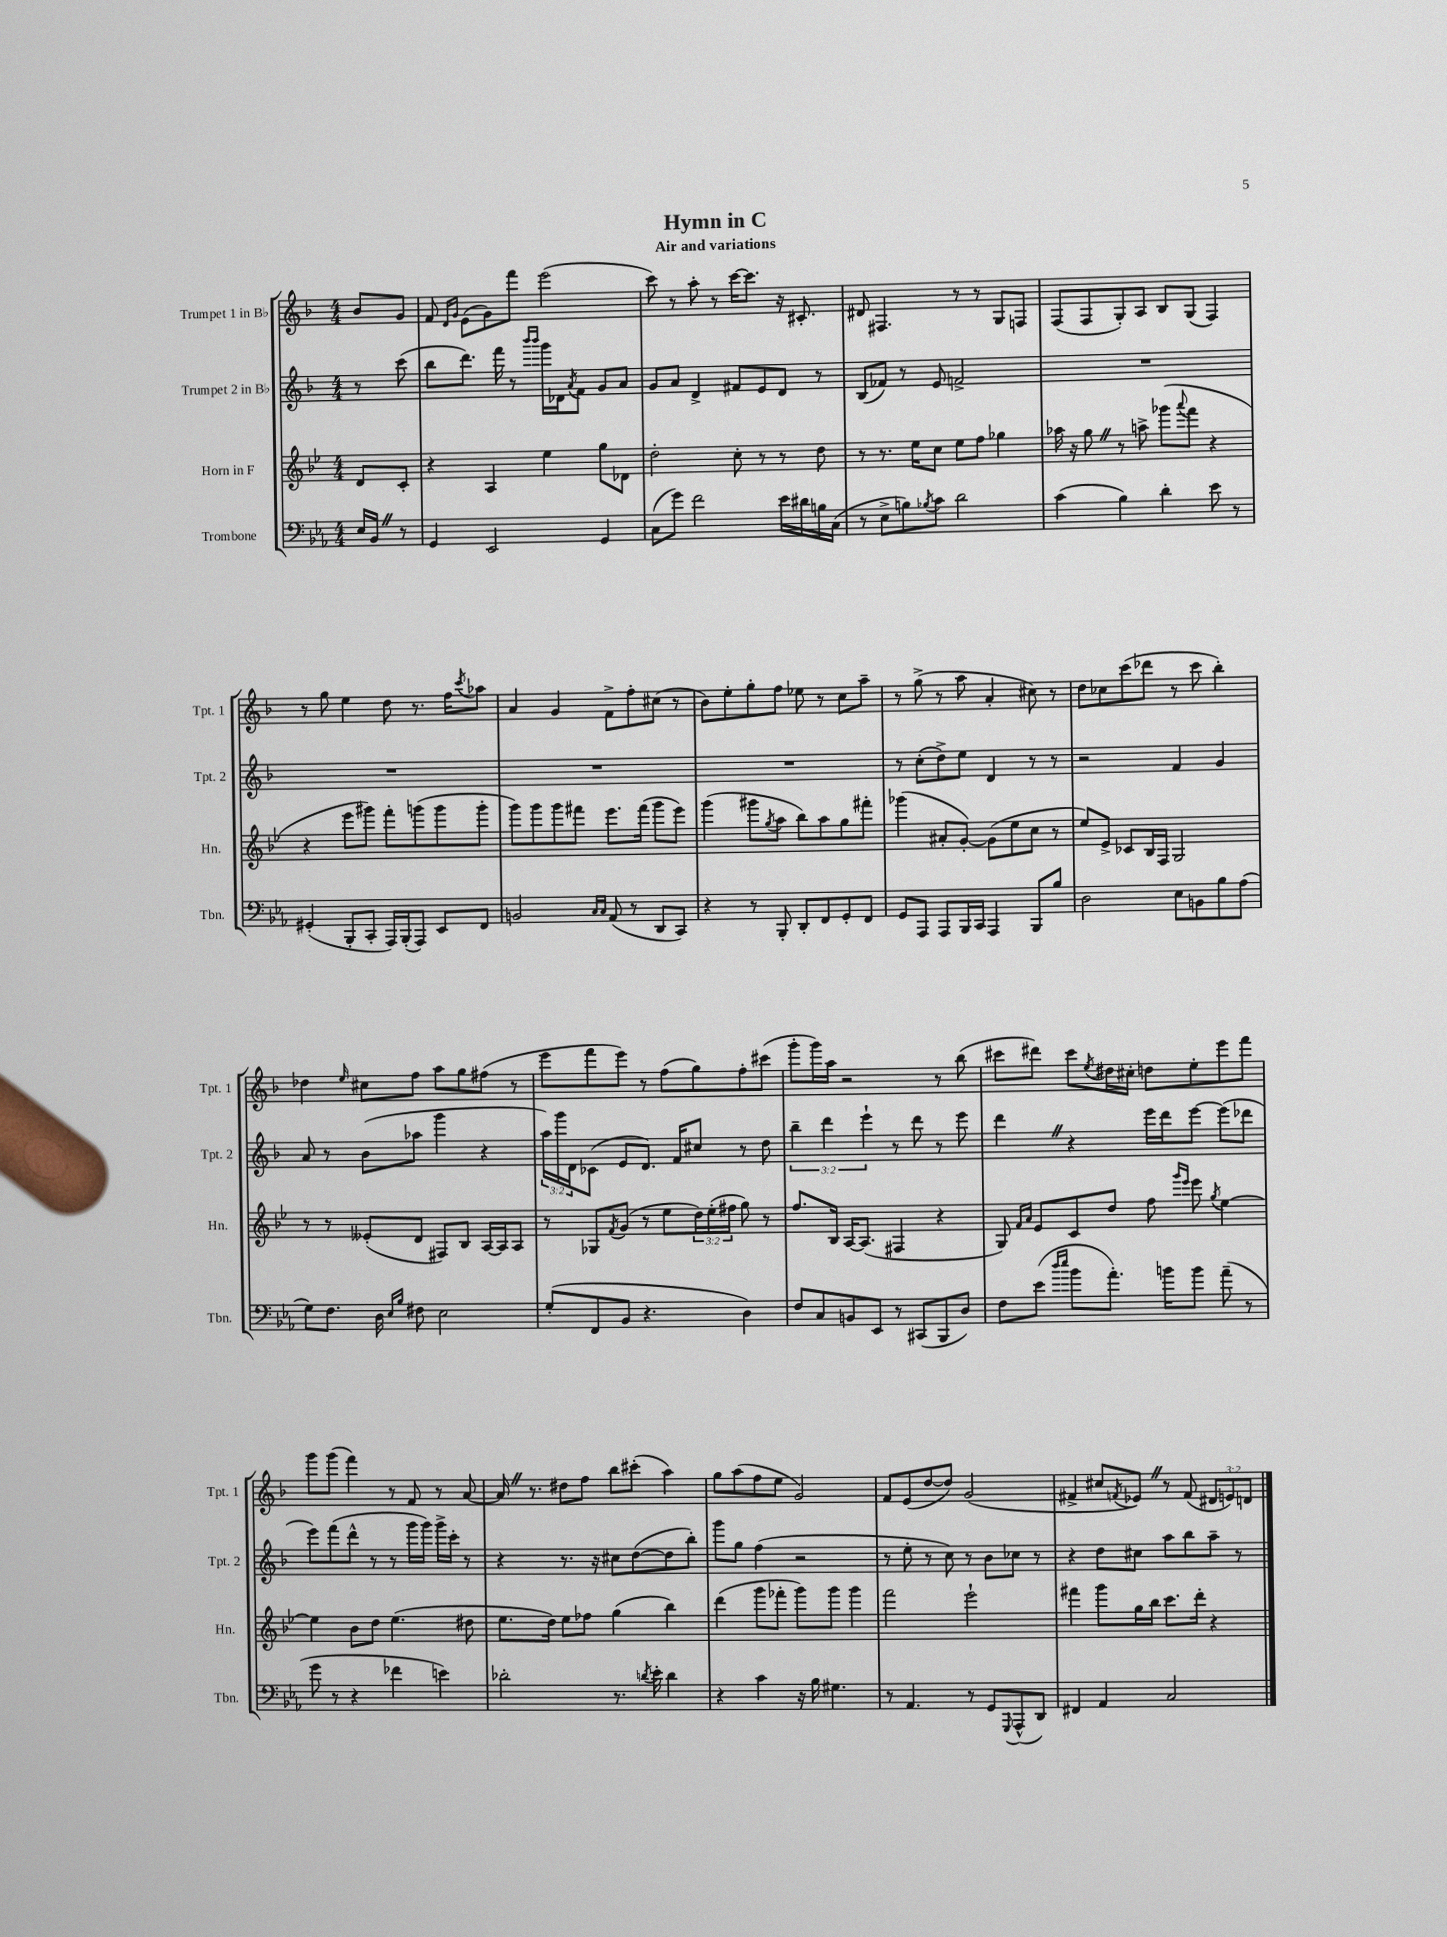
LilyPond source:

\header { title = "Hymn in C" subtitle = "Air and variations" }
<<
\new StaffGroup <<
\new Staff = "s0" \with { instrumentName = "Trumpet 1 in Bb" shortInstrumentName = "Tpt. 1" } {
    \clef treble \key f \major \numericTimeSignature \time 4/4 \override Staff.TupletNumber.text = #tuplet-number::calc-fraction-text \partial 4
    bes'8 g'8 |
    f'8 \grace { d'16 g'16 } e'8( g'8) f'''8 e'''2( |
    c'''8) r8 a''8-. r8 c'''16~ c'''8. r16 cis'8.-. |
    dis'8 fis4. r8 r8 g8 f8 |
    f8( f8 g8-.) a8 bes8 g8( f4) |
    r8 g''8 e''4 d''8 r8. f''16 \acciaccatura { c'''8 } aes''8 |
    a'4 g'4 f'8-> f''8-. cis''8( r8 |
    bes'8) e''8-. g''8-. f''8 ees''8 r8 c''8 a''8-- |
    r8 g''8->( r8 a''8 a'4-. cis''8) r8 |
    d''8 ces''8 c'''8( des'''8 r8 c'''8 bes''4-.) |
    des''4 \grace { e''16 } cis''8 f''8 a''8 g''8 fis''8( r8 |
    e'''8 f'''8 e'''8) r8 f''8( g''8) f''8-. cis'''8( |
    g'''8-. g'''16) a''16 r2 r8 bes''8( |
    cis'''8 dis'''8) cis'''8 \acciaccatura { e''8 } dis''16 cis''16-. d''8 e''8-. e'''8 f'''8 |
    g'''8 g'''8( f'''4) r8 f'8 r8 a'8~ |
    a'16 \once \override BreathingSign.text = \markup { \musicglyph "scripts.caesura.straight" } \breathe r8. dis''8 f''8 bes''8 cis'''8-.( a''4) |
    g''8 a''8( f''8 e''8 g'2) |
    f'8 e'8( d''8~ d''8) g'2( |
    fis'4-> cis''8 \acciaccatura { f'8 } ees'8) \once \override BreathingSign.text = \markup { \musicglyph "scripts.caesura.straight" } \breathe r8 f'8( \tuplet 3/2 { dis'8 e'8) d'8 } \bar "|." |
}
\new Staff = "s1" \with { instrumentName = "Trumpet 2 in Bb" shortInstrumentName = "Tpt. 2" } {
    \clef treble \key f \major \numericTimeSignature \time 4/4 \override Staff.TupletNumber.text = #tuplet-number::calc-fraction-text \partial 4
    r8 c'''8( |
    bes''8 d'''8.) f'''16 r8 \grace { bes'''16 bes'''16 } g'''16 des'16 \acciaccatura { a'8 } f'8 g'8 a'8 |
    g'8 a'8 d'4-> fis'8 e'8 d'8 r8 |
    bes8( fes'8) r8 e'8 f'2-> |
    R1 |
    R1 |
    R1 |
    R1 |
    r8 c''8-.( d''8->) e''8 d'4 r8 r8 |
    r2 f'4 g'4 |
    a'8 r8 bes'8( aes''8 g'''4 r4 |
    \tuplet 3/2 { a''16) g'''16 d'16 } ces'8( e'8 d'8.) f'16 cis''8 r8 d''8 |
    \tuplet 3/2 { bes''4-- d'''4 e'''4-! } r8 d'''8 r8 e'''8 |
    d'''4 \once \override BreathingSign.text = \markup { \musicglyph "scripts.caesura.straight" } \breathe r4 e'''16 d'''16 e'''8~ e'''8( des'''8 |
    e'''8) f'''8( d'''8-^ r8 r8 g'''16 g'''16) g'''16-> c'''16-. r8 |
    r4 r8. r16 cis''8 d''8~( d''8 bes''8-.) |
    g'''8 g''8 f''4( r2 |
    r8 e''8-. r8 c''8) r8 bes'8 ces''8 r8 |
    r4 d''8 cis''8 a''8 bes''8 a''8-- r8 \bar "|." |
}
\new Staff = "s2" \with { instrumentName = "Horn in F" shortInstrumentName = "Hn." } {
    \clef treble \key bes \major \numericTimeSignature \time 4/4 \override Staff.TupletNumber.text = #tuplet-number::calc-fraction-text \partial 4
    d'8 c'8-. |
    r4 a4 ees''4 g''8 des'8 |
    d''2-. c''8-. r8 r8 d''8 |
    r8 r8. ees''16 c''8 ees''8 f''8 ges''4 |
    aes''16 r16 g''8 \once \override BreathingSign.text = \markup { \musicglyph "scripts.caesura.straight" } \breathe r8 a''8-> ges'''8( \appoggiatura { a'''8 } f'''8 r4 |
    r4 ees'''8 gis'''8) f'''8-. g'''8( g'''8 g'''8-. |
    g'''8) g'''8 g'''8 fis'''8 ees'''8. fis'''16( g'''8 ees'''8) |
    g'''4( gis'''8 \acciaccatura { g''8 } a''8 bes''8) a''8 g''8 fis'''8-. |
    ges'''4( ais'8-. g'8~-.) g'8( ees''8 c''8 r8 |
    ees''8) ees'8-> ces'8 bes16 f16 g2 |
    r8 r8 eeses'8-.( d'8 fis8) bes8 a16~ a16 a8 |
    r8 ges8 \acciaccatura { f'8 } g'8( r8 ees''8 \tuplet 3/2 { d''16) ees''16-.( fis''16 } g''8) r8 |
    f''8. bes16 a16~ a8.( fis4 r4 |
    g8) \grace { f'16 a'16 } ees'8 c'8 d''8 f''8 \grace { g'''16 ees'''16 } ees'''8 \acciaccatura { g''8 } ees''4~ |
    ees''4 bes'8 d''8 ees''4.( dis''8 |
    ees''8. d''16) ees''8 fes''8 g''4( bes''4) |
    d'''4( g'''8 fes'''8-. g'''8) g'''8 g'''4 |
    f'''2 ees'''2-! |
    fis'''4 g'''8 g''16 bes''16 c'''8. d'''16-. r4 \bar "|." |
}
\new Staff = "s3" \with { instrumentName = "Trombone" shortInstrumentName = "Tbn." } {
    \clef bass \key ees \major \numericTimeSignature \time 4/4 \partial 4
    ees16 bes,16 \once \override BreathingSign.text = \markup { \musicglyph "scripts.caesura.straight" } \breathe r8 |
    g,4 ees,2 g,4 |
    c8( g'8) f'2 ees'16 dis'16 b16 c16( |
    r8 ees8-> b8) \acciaccatura { bes8 } c'8 d'2 |
    c'4( bes4) d'4-. ees'8 r8 |
    gis,4-.( bes,,8-. c,8-. aes,,16) bes,,16-.( aes,,8) ees,8 f,8 |
    b,2 \grace { c16 c16 } aes,8( r8 d,8 c,8) |
    r4 r8 bes,,8-. d,8-. f,8 g,8-. f,8 |
    g,8 aes,,8 aes,,8 bes,,16 c,16 aes,,4 bes,,8 bes8 |
    d2 ees8 b,8 bes8 aes8( |
    g8) f8. d16 \grace { ees16 bes16 } fis8 ees2 |
    g8-.( f,8 bes,8 r4. d4) |
    f8 c8 b,8 ees,8 r8 cis,8( bes,,8 d8) |
    f8 ees'8( \grace { d''16 ees''16 } bes'8 aes'8.-.) b'16 b'8 aes'8--( r8 |
    g'8 r8 r4 fes'4 e'4) |
    des'2-. r8. \acciaccatura { d'8 } ees'16-. d'4 |
    r4 c'4 r16 bes16 gis4. |
    r8 aes,4. r8 g,8 \appoggiatura { g,,8 } aes,,8-^( d,8) |
    fis,4 aes,4 c2 \bar "|." |
}
>>
>>
\layout { \context { \Score \remove "Bar_number_engraver" } }
